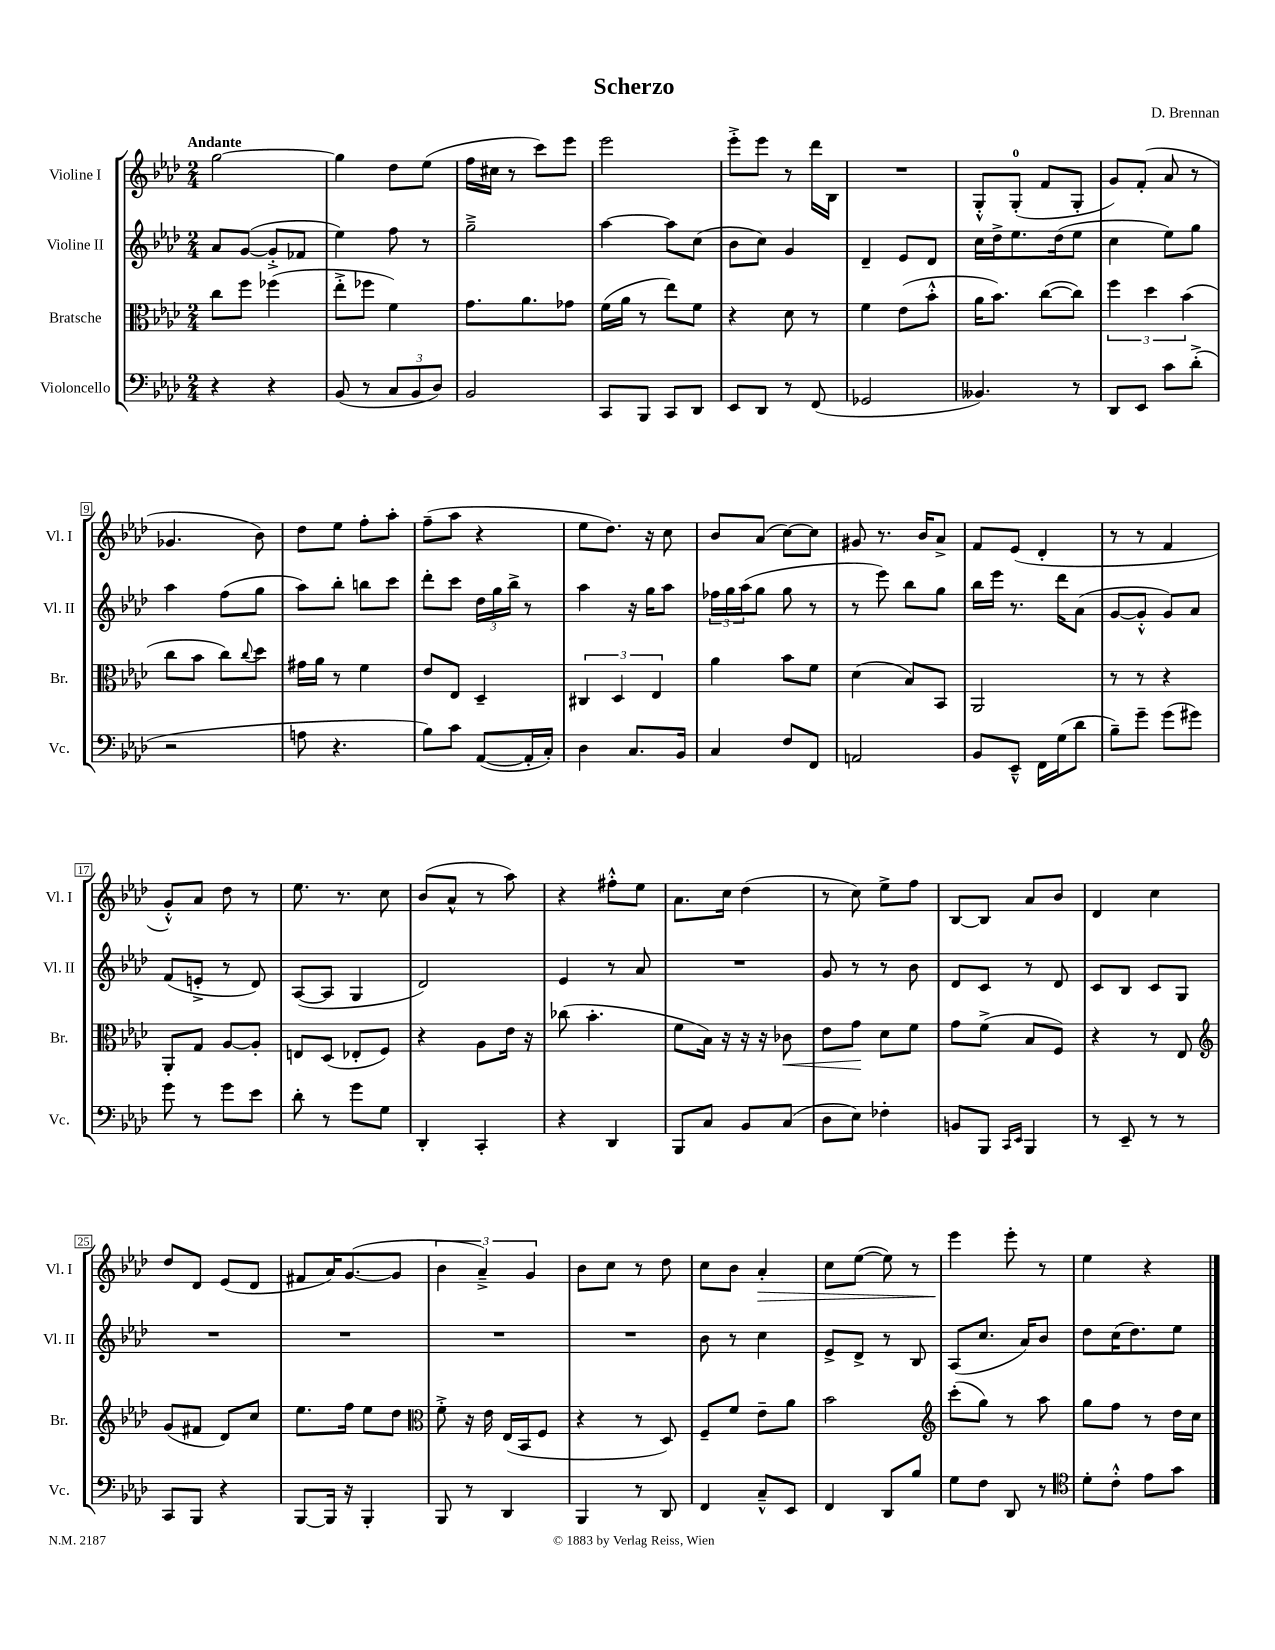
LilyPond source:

\header { title = "Scherzo" composer = "D. Brennan" }
<<
\new StaffGroup <<
\new Staff = "s0" \with { instrumentName = "Violine I" shortInstrumentName = "Vl. I" } {
    \clef treble \key aes \major \numericTimeSignature \time 2/4 \tempo "Andante"
    g''2~ |
    g''4 des''8 ees''8( |
    f''16 cis''16 r8 c'''8) ees'''8 |
    ees'''2 |
    ees'''8-.-> ees'''8 r8 des'''16 bes16 |
    R2 |
    g8-.-^ g8-0-.( f'8 g8-. |
    g'8) f'8-.( aes'8 r8 |
    ges'4. bes'8) |
    des''8 ees''8 f''8-. aes''8-. |
    f''8--( aes''8 r4 |
    ees''8 des''8.) r16 c''8 |
    bes'8 aes'8( c''8~) c''8 |
    gis'8 r8. bes'16 aes'8-> |
    f'8 ees'8( des'4-. |
    r8 r8 f'4 |
    g'8-.-^) aes'8 des''8 r8 |
    ees''8. r8. c''8 |
    bes'8( aes'8-^ r8 aes''8) |
    r4 fis''8-.-^ ees''8 |
    aes'8. c''16 des''4( |
    r8 c''8) ees''8-> f''8 |
    bes8~ bes8 aes'8 bes'8 |
    des'4 c''4 |
    des''8 des'8 ees'8( des'8 |
    fis'8 aes'16) g'8.~( g'8 |
    \tuplet 3/2 { bes'4 aes'4--->) g'4 } |
    bes'8 c''8 r8 des''8 |
    c''8 bes'8 aes'4-.\> |
    c''8 ees''8~( ees''8) r8 |
    ees'''4\! ees'''8-. r8 |
    ees''4 r4 \bar "|." |
}
\new Staff = "s1" \with { instrumentName = "Violine II" shortInstrumentName = "Vl. II" } {
    \clef treble \key aes \major \numericTimeSignature \time 2/4
    aes'8 g'8~( g'8-.-> fes'8 |
    ees''4) f''8 r8 |
    g''2---> |
    aes''4~ aes''8 c''8( |
    bes'8 c''8) g'4 |
    des'4-- ees'8 des'8 |
    c''16 des''16-> ees''8. des''16( ees''8 |
    c''4 ees''8) g''8 |
    aes''4 f''8( g''8 |
    aes''8) bes''8-. b''8 c'''8 |
    des'''8-. c'''8 \tuplet 3/2 { des''16 g''16 bes''16-> } r8 |
    aes''4 r16 g''16 aes''8 |
    \tuplet 3/2 { fes''16 g''16 aes''16( } g''8 g''8 r8 |
    r8 ees'''8) bes''8 g''8 |
    bes''16 ees'''16 r8. des'''16 aes'8( |
    g'8~ g'8-.-^ g'8) aes'8 |
    f'8( e'8-.-> r8 des'8) |
    aes8~( aes8 g4 |
    des'2) |
    ees'4 r8 aes'8 |
    R2 |
    g'8 r8 r8 bes'8 |
    des'8 c'8 r8 des'8 |
    c'8 bes8 c'8 g8 |
    R2 |
    R2 |
    R2 |
    R2 |
    bes'8 r8 c''4 |
    ees'8-> des'8-> r8 bes8 |
    aes8( c''8. aes'16) bes'8 |
    des''8 c''16( des''8.) ees''8 \bar "|." |
}
\new Staff = "s2" \with { instrumentName = "Bratsche" shortInstrumentName = "Br." } {
    \clef alto \key aes \major \numericTimeSignature \time 2/4
    c''8 f''8 fes''4( |
    ees''8-.-> fes''8 f'4) |
    g'8. aes'8. ges'8 |
    f'16( aes'16 r8 ees''8) f'8 |
    r4 des'8 r8 |
    f'4 ees'8( bes'8-.-^ |
    aes'16 bes'8.) c''8~( c''8) |
    \tuplet 3/2 { f''4 des''4 bes'4( } |
    c''8 bes'8 c''8) \appoggiatura { c''8 } des''8 |
    gis'16 aes'16 r8 f'4 |
    ees'8 ees8 des4-- |
    \tuplet 3/2 { cis4 des4 ees4 } |
    aes'4 bes'8 f'8 |
    des'4( bes8) bes,8 |
    aes,2 |
    r8 r8 r4 |
    aes,8-. g8 aes8~ aes8-. |
    e8 des8( ees8-. f8) |
    r4 aes8 ees'16 r16 |
    ces''8( bes'4.-. |
    f'8 bes16) r16 r16 r16 ces'8\< |
    ees'8 g'8\! des'8 f'8 |
    g'8 f'8->( bes8 f8) |
    r4 r8 ees8 |
    \clef treble g'8( fis'8 des'8) c''8 |
    ees''8. f''16 ees''8 des''8 |
    \clef alto f'8-.-> r16 ees'16 ees16( bes,16 f8 |
    r4 r8 des8) |
    f8-- f'8 ees'8-- aes'8 |
    bes'2 |
    \clef treble c'''8-.( g''8) r8 aes''8 |
    g''8 f''8 r8 des''16 c''16 \bar "|." |
}
\new Staff = "s3" \with { instrumentName = "Violoncello" shortInstrumentName = "Vc." } {
    \clef bass \key aes \major \numericTimeSignature \time 2/4
    r4 r4 |
    bes,8( r8 \tuplet 3/2 { c8 bes,8 des8) } |
    bes,2 |
    c,8 bes,,8 c,8 des,8 |
    ees,8 des,8 r8 f,8( |
    ges,2 |
    beses,4.) r8 |
    des,8 ees,8 c'8 des'8-.->( |
    r2 |
    a8 r4. |
    bes8) c'8 aes,8~( aes,16-. c16-.) |
    des4 c8. bes,16 |
    c4 f8 f,8 |
    a,2 |
    bes,8 ees,8---^ f,16 g16( des'8 |
    bes8--) g'8-- g'8( gis'8) |
    g'8 r8 g'8 ees'8 |
    des'8-. r8 g'8 g8 |
    des,4-. c,4-. |
    r4 des,4 |
    bes,,8 c8 bes,8 c8( |
    des8 ees8) fes4-. |
    b,8 bes,,8 \grace { c,16 ees,16 } bes,,4 |
    r8 ees,8-- r8 r8 |
    c,8 bes,,8 r4 |
    bes,,8~ bes,,16 r16 bes,,4-. |
    bes,,8 r8 des,4 |
    bes,,4 r8 des,8 |
    f,4 c8---^ ees,8 |
    f,4 des,8 bes8 |
    g8 f8 des,8 r8 |
    \clef tenor des'8-. c'8-.-^ ees'8 g'8 \bar "|." |
}
>>
>>
\layout { \context { \Score \override BarNumber.stencil = #(make-stencil-boxer 0.1 0.3 ly:text-interface::print) } }
